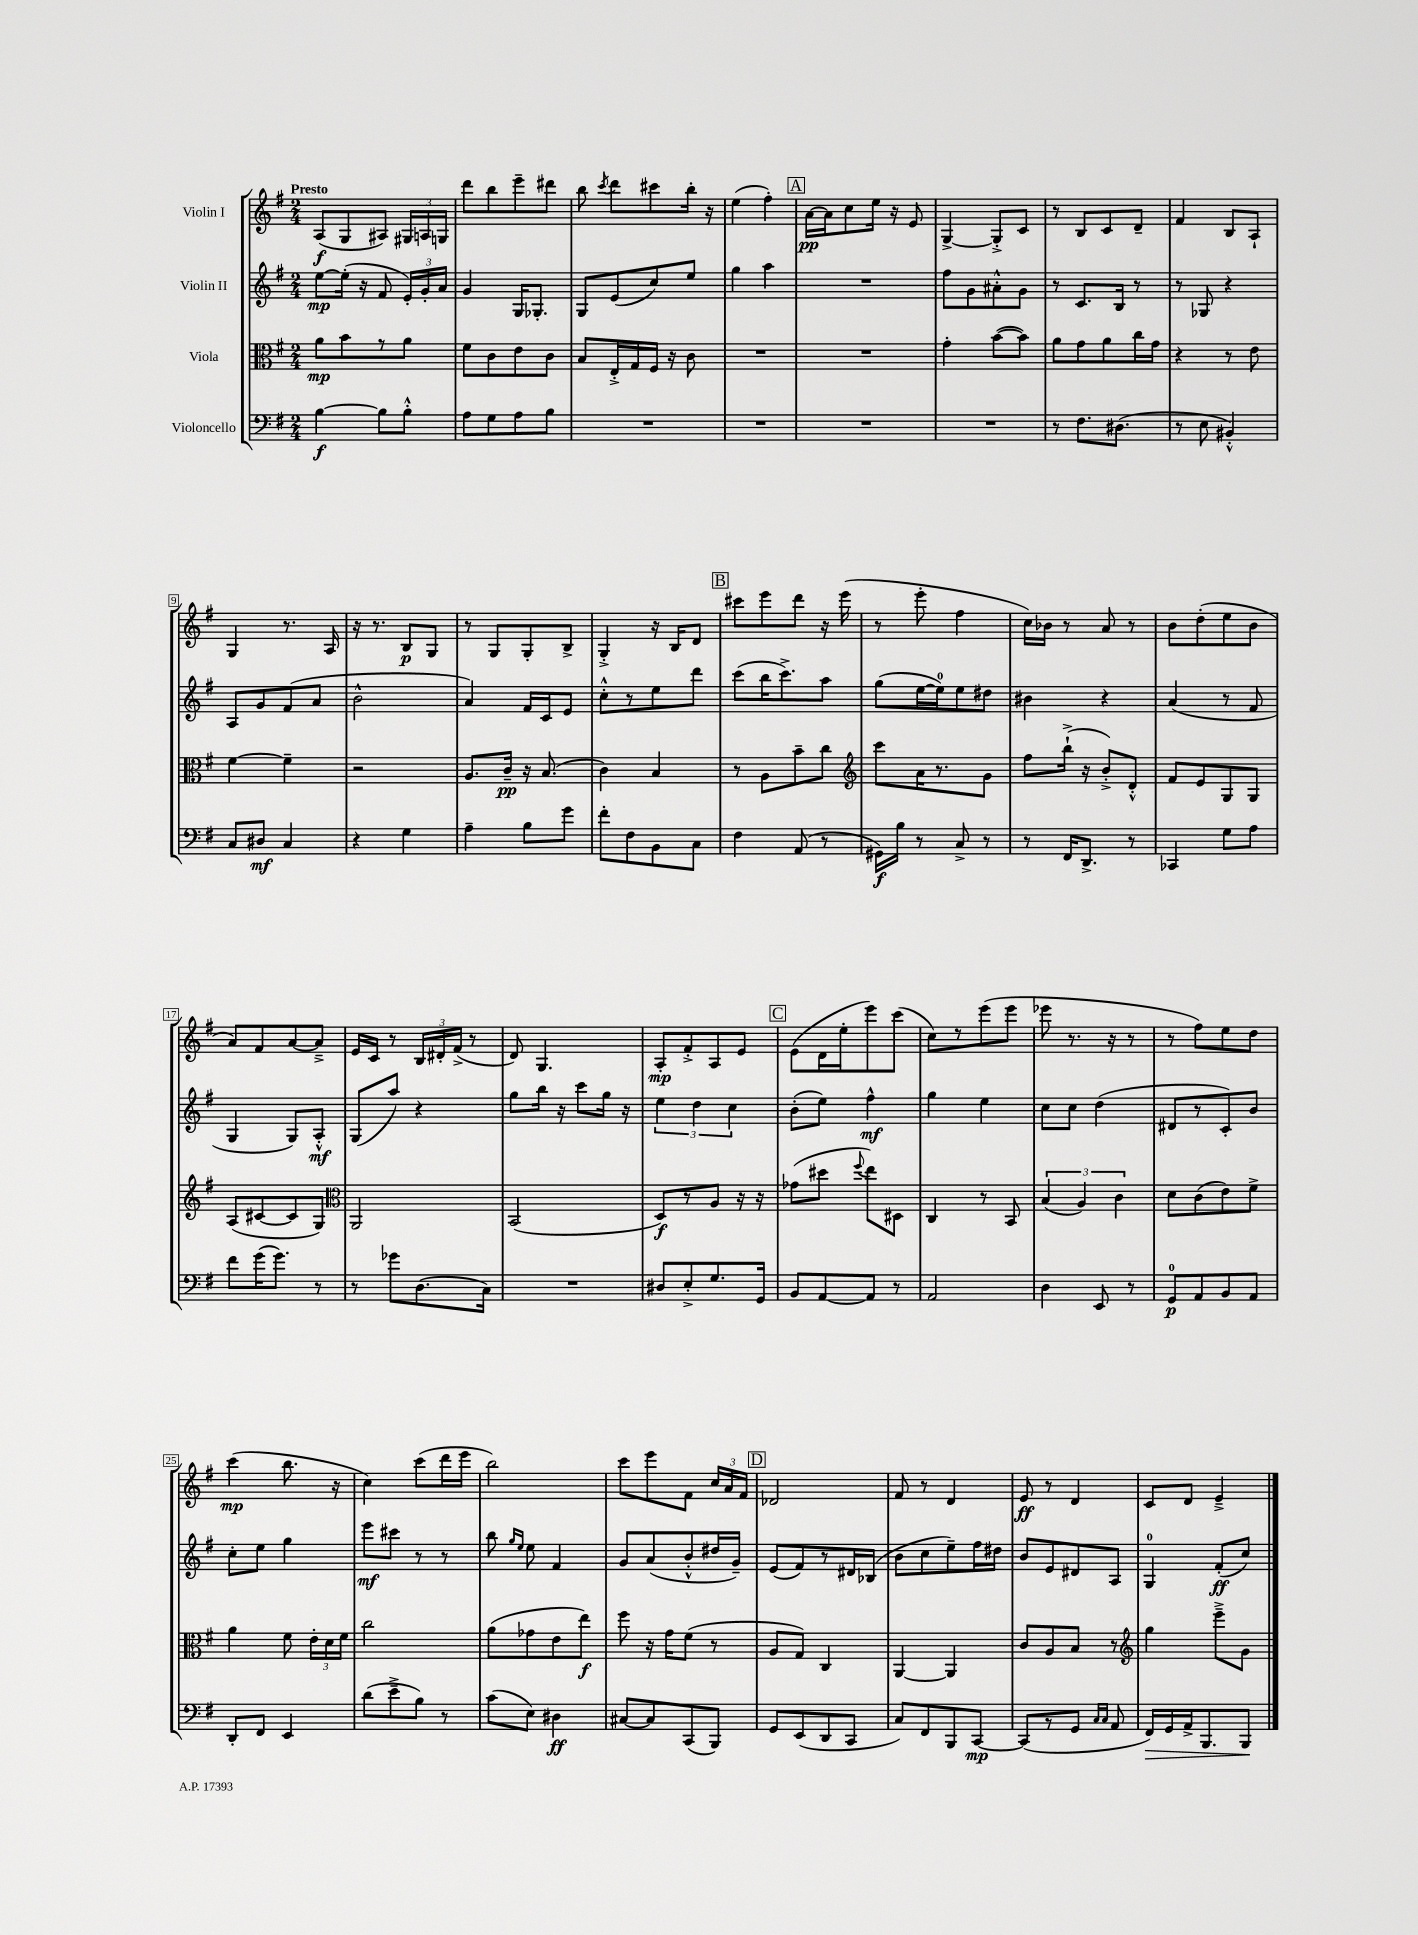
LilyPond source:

<<
\new StaffGroup <<
\new Staff = "s0" \with { instrumentName = "Violin I" } {
    \clef treble \key g \major \numericTimeSignature \time 2/4 \tempo "Presto"
    \autoBeamOff a8[\f( g8 ais8]) \tuplet 3/2 { gis16[ a16 g16] } |
    d'''8[ b''8 e'''8-- dis'''8] |
    b''8 \acciaccatura { c'''8 } d'''8[ cis'''8 b''16]-. r16 |
    e''4( fis''4-.) |
    \mark \markup { \box "A" } a'16[~\pp a'16 c''8 e''16] r16 e'8 |
    g4~-> g8[-.-> c'8] |
    r8 b8[ c'8 d'8]-- |
    fis'4 b8[ a8]-! |
    g4 r8. a16 |
    r16 r8. b8[\p g8] |
    r8 g8[ g8-. b8]-> |
    g4-.-> r16 b16[ d'8] |
    \mark \markup { \box "B" } cis'''8[ e'''8 d'''8] r16 e'''16( |
    r8 e'''8-. fis''4 |
    c''16[) bes'16] r8 a'8 r8 |
    b'8[ d''8-.( e''8 b'8] |
    a'8[) fis'8 a'8~ a'8]---> |
    e'16[ c'16] r8 \tuplet 3/2 { b16[ dis'16-. fis'16]->( } r8 |
    d'8) g4. |
    a8[-.\mp fis'8-.-> a8 e'8] |
    \mark \markup { \box "C" } e'8[( d'16 e''16-. e'''8) c'''8]( |
    c''8[) r8 e'''8( e'''8] |
    ees'''8 r8. r16 r8 |
    r8 fis''8[) e''8 d''8] |
    c'''4\mp( b''8. r16 |
    c''4) c'''8[( d'''16 e'''16] |
    b''2) |
    c'''8[ e'''8 fis'8] \tuplet 3/2 { c''16[ a'16 fis'16] } |
    \mark \markup { \box "D" } des'2 |
    fis'8 r8 d'4 |
    e'8\ff r8 d'4 |
    c'8[ d'8] e'4---> \bar "|." |
}
\new Staff = "s1" \with { instrumentName = "Violin II" } {
    \clef treble \key g \major \numericTimeSignature \time 2/4
    \autoBeamOff e''8[~\mp e''16]-.( r16 fis'8 \tuplet 3/2 { e'16[-.) g'16-. a'16] } |
    g'4 g16[ ges8.]-. |
    g8[ e'8( c''8) e''8] |
    g''4 a''4 |
    \mark \markup { \box "A" } R2 |
    fis''8[ g'8 ais'8-.-^ g'8] |
    r8 c'8.[ b16] r8 |
    r8 ges8 r4 |
    a8[ g'8 fis'8( a'8] |
    b'2-^ |
    a'4) fis'16[ c'16 e'8] |
    c''8[-.-^ r8 e''8 d'''8] |
    \mark \markup { \box "B" } c'''8[( b''16 c'''8.->) a''8] |
    g''8[( e''16~ e''16-0) e''8 dis''8] |
    bis'4 r4 |
    a'4( r8 fis'8 |
    g4 g8[) a8]-.-^\mf |
    g8[( a''8]) r4 |
    g''8[ b''16] r16 c'''8[ g''16] r16 |
    \tuplet 3/2 { e''4 d''4 c''4 } |
    \mark \markup { \box "C" } b'8[-.( e''8]) fis''4-^\mf |
    g''4 e''4 |
    c''8[ c''8] d''4( |
    dis'8[ r8 c'8-.) b'8] |
    c''8[-. e''8] g''4 |
    e'''8[\mf cis'''8] r8 r8 |
    b''8 \grace { g''16[ e''16] } e''8 fis'4 |
    g'8[ a'8( b'8-.-^ dis''16 g'16]--) |
    \mark \markup { \box "D" } e'8[( fis'8) r8 dis'16 bes16]( |
    b'8[ c''8 e''8--) fis''16 dis''16] |
    b'8[ e'8 dis'8 a8] |
    g4-0 fis'8[-.\ff( c''8]) \bar "|." |
}
\new Staff = "s2" \with { instrumentName = "Viola" } {
    \clef alto \key g \major \numericTimeSignature \time 2/4
    \autoBeamOff a'8[\mp b'8 r8 a'8] |
    fis'8[ c'8 e'8 c'8] |
    b8[ e16-.-> g16 fis16] r16 c'8 |
    R2 |
    \mark \markup { \box "A" } R2 |
    g'4-. b'8[~( b'8]) |
    a'8[ g'8 a'8 c''16 g'16] |
    r4 r8 e'8 |
    fis'4~ fis'4-- |
    r2 |
    a8.[ c'16]--\pp r16 b8.( |
    c'4) b4 |
    \mark \markup { \box "B" } r8 a8[ b'8-- c''8] |
    \clef treble c'''8[ a'16 r8. g'8] |
    fis''8[ b''16]-!->( r16 b'8[-.->) d'8]-.-^ |
    fis'8[ e'8 g8 g8] |
    a8[( cis'8~ cis'8 g8]) |
    \clef alto a,2 |
    b,2( |
    d8[\f) r8 a8] r16 r16 |
    \mark \markup { \box "C" } ges'8[( dis''8] \appoggiatura { fis''8 } e''8[) dis8] |
    c4 r8 b,8 |
    \tuplet 3/2 { b4( a4) c'4 } |
    d'8[ c'8( e'8) fis'8]-> |
    a'4 fis'8 \tuplet 3/2 { e'16[-. d'16 fis'16] } |
    c''2 |
    a'8[( ges'8 e'8 e''8]\f) |
    fis''8 r16 g'16[ fis'8]( r8 |
    \mark \markup { \box "D" } a8[ g8]) c4 |
    a,4~ a,4 |
    c'8[ a8 b8] r8 |
    \clef treble g''4 e'''8[---> g'8] \bar "|." |
}
\new Staff = "s3" \with { instrumentName = "Violoncello" } {
    \clef bass \key g \major \numericTimeSignature \time 2/4
    \autoBeamOff b4~\f b8[ b8]-.-^ |
    a8[ g8 a8 b8] |
    R2 |
    R2 |
    \mark \markup { \box "A" } R2 |
    R2 |
    r8 fis8.[ dis8.]( |
    r8 e8 bis,4-.-^) |
    c8[ dis8]\mf c4 |
    r4 g4 |
    a4-- b8[ g'8] |
    fis'8[-. fis8 b,8 c8] |
    \mark \markup { \box "B" } fis4 a,8( r8 |
    gis,16[\f) b16] r8 c8-> r8 |
    r8 fis,16[ d,8.]-> r8 |
    ces,4 g8[ a8] |
    fis'8[ g'16( g'8.]) r8 |
    r8 ges'8[ d8.( c16]) |
    R2 |
    dis8[ e8-.-> g8. g,16] |
    \mark \markup { \box "C" } b,8[ a,8~ a,8] r8 |
    a,2 |
    d4 e,8 r8 |
    g,8[-0\p a,8 b,8 a,8] |
    d,8[-. fis,8] e,4 |
    d'8[( e'8---> b8]) r8 |
    c'8[( e8]) dis4\ff |
    cis8[~ cis8 c,8( b,,8]) |
    \mark \markup { \box "D" } g,8[ e,8( d,8 c,8] |
    c8[) fis,8 b,,8 c,8]~\mp |
    c,8[( r8 g,8] \grace { c16[ c16] } a,8 |
    fis,16[\>) g,16 a,16-> b,,8. b,,8]\! \bar "|." |
}
>>
>>
\layout { \context { \Score \override BarNumber.stencil = #(make-stencil-boxer 0.1 0.3 ly:text-interface::print) } }
